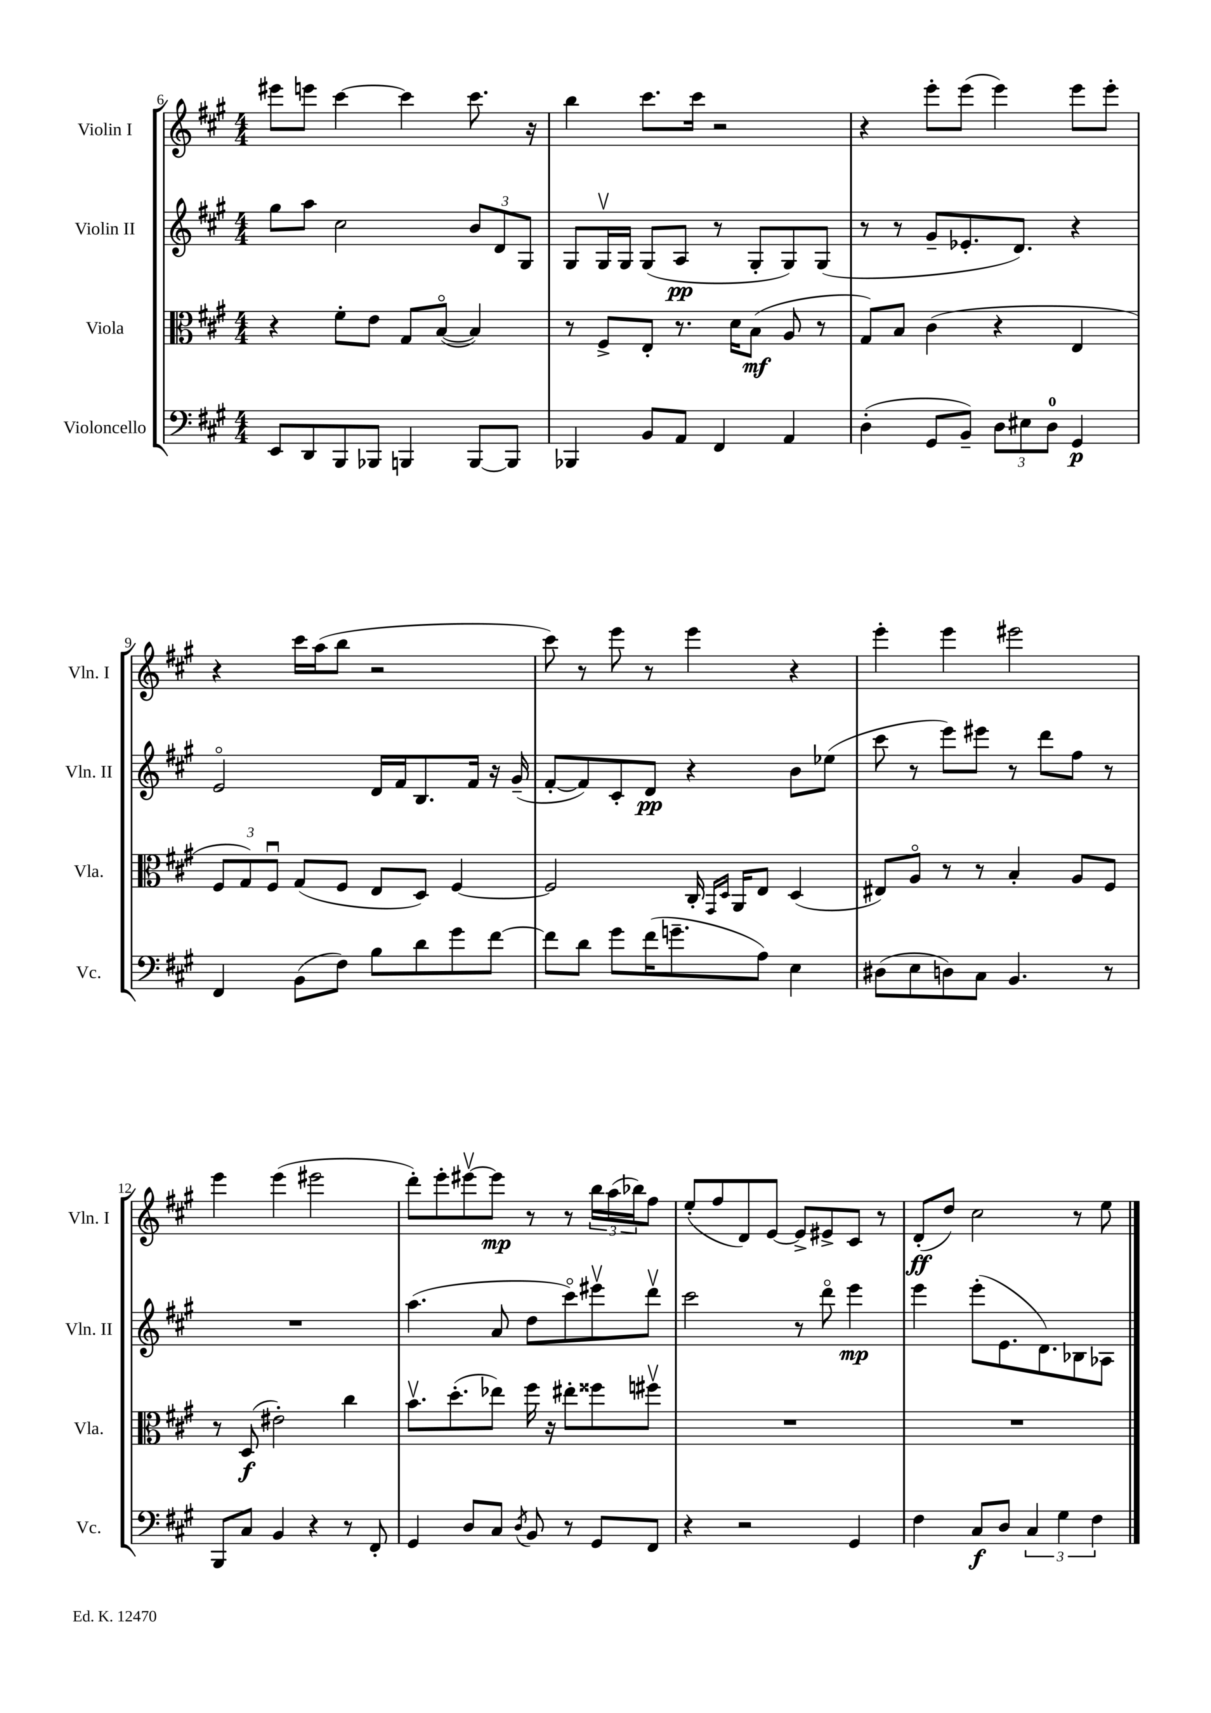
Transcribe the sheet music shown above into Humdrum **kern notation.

**kern	**dynam	**kern	**dynam	**kern	**dynam	**kern	**dynam
*part4	*part4	*part3	*part3	*part2	*part2	*part1	*part1
*staff4	*staff4	*staff3	*staff3	*staff2	*staff2	*staff1	*staff1
*I"Violoncello	*	*I"Viola	*	*I"Violin II	*	*I"Violin I	*
*I'Vc.	*	*I'Vla.	*	*I'Vln. II	*	*I'Vln. I	*
*clefF4	*	*clefC3	*	*clefG2	*	*clefG2	*
*k[f#c#g#]	*	*k[f#c#g#]	*	*k[f#c#g#]	*	*k[f#c#g#]	*
*M4/4	*	*M4/4	*	*M4/4	*	*M4/4	*
=6	=6	=6	=6	=6	=6	=6	=6
8EE/L	.	4r	.	8gg#\L	.	8eee#X\L	.
8DD/	.	.	.	8aa\J	.	8eeen\J	.
8BBB/	.	8f#'\L	.	2cc#\	.	[4ccc#\	.
8BBB-X/J	.	8e\J	.	.	.	.	.
4BBBn/	.	8G#/L	.	.	.	4ccc#\]	.
.	.	([8B/J	.	.	.	.	.
[8BBB/L	.	4B/])	.	12b/L	.	8.ccc#\	.
.	.	.	.	12d/	.	.	.
8BBB/J]	.	.	.	.	.	.	.
.	.	.	.	12G#/J	.	.	.
.	.	.	.	.	.	16r	.
=7	=7	=7	=7	=7	=7	=7	=7
4BBB-X/	.	8r	.	8G#/L	.	4bb\	.
.	.	8F#^/L	.	16G#v/L	.	.	.
.	.	.	.	16G#/JJ	.	.	.
8BB/L	.	8E'/J	.	(8G#/L	.	8.ccc#\L	.
8AA/J	.	8.r	.	8A/J	pp	.	.
.	.	.	.	.	.	16ccc#\Jk	.
4FF#/	.	.	.	8r	.	2r	.
.	.	16d\KL	.	.	.	.	.
.	.	(8B\J	mf	8G#'/L	.	.	.
4AA/	.	8A/	.	8G#/)	.	.	.
.	.	8r	.	(8G#/J	.	.	.
=8	=8	=8	=8	=8	=8	=8	=8
(4D'\	.	8G#/L)	.	8r	.	4r	.
.	.	8B/J	.	8r	.	.	.
8GG#/L	.	(4c#\	.	8g#~/L	.	8eee'\L	.
8BB~/J)	.	.	.	8.e-X'/	.	(8eee\J	.
12D\L	.	4r	.	.	.	4eee\)	.
.	.	.	.	8.d/J)	.	.	.
12E#X\	.	.	.	.	.	.	.
12D\J	.	.	.	.	.	.	.
4GG#/	p	4E/	.	4r	.	8eee\L	.
.	.	.	.	.	.	8eee'\J	.
!!LO:LB:g=z
=9	=9	=9	=9	=9	=9	=9	=9
4FF#/	.	12F#/L	.	2e/	.	4r	.
.	.	12G#/)	.	.	.	.	.
.	.	12F#u/J	.	.	.	.	.
(8BB\L	.	(8G#/L	.	.	.	16ccc#\LL	.
.	.	.	.	.	.	(16aa\J	.
8F#\J)	.	8F#/J	.	.	.	8bb\J	.
8B\L	.	8E/L	.	16d/LL	.	2r	.
.	.	.	.	16f#/J	.	.	.
8d\	.	8D/J)	.	8.B/	.	.	.
8g#\	.	[4F#/	.	.	.	.	.
.	.	.	.	16f#/Jk	.	.	.
[8f#\J	.	.	.	16r	.	.	.
.	.	.	.	(16g#~/	.	.	.
=10	=10	=10	=10	=10	=10	=10	=10
8f#\L]	.	2F#/]	.	[8f#'/L	.	8ccc#\)	.
8d\J	.	.	.	8f#/])	.	8r	.
8g#\L	.	.	.	8c#'/	.	8eee\	.
(16f#\K	.	.	.	8d/J	pp	8r	.
8.gn~\	.	.	.	.	.	.	.
.	.	16C#'/	.	4r	.	4eee\	.
.	.	16qqGG#/LL	.	.	.	.	.
.	.	16qqD/JJ	.	.	.	.	.
.	.	16AA/KL	.	.	.	.	.
8A\J)	.	8E/J	.	.	.	.	.
4E\	.	(4D/	.	8b\L	.	4r	.
.	.	.	.	(8ee-X\J	.	.	.
=11	=11	=11	=11	=11	=11	=11	=11
(8D#X\L	.	8E#X/L)	.	8ccc#\	.	4eee'\	.
8E\	.	8A/J	.	8r	.	.	.
8Dn\)	.	8r	.	8eee\L)	.	4eee\	.
8C#\J	.	8r	.	8eee#X\J	.	.	.
4.BB/	.	4B'/	.	8r	.	2eee#X\	.
.	.	.	.	8ddd\L	.	.	.
.	.	8A/L	.	8ff#\J	.	.	.
8r	.	8F#/J	.	8r	.	.	.
!!LO:LB:g=z
=12	=12	=12	=12	=12	=12	=12	=12
8BBB/L	.	8r	.	1r	.	4eee\	.
8C#/J	.	(8D/	f	.	.	.	.
4BB/	.	2e#X'\)	.	.	.	(4eee\	.
4r	.	.	.	.	.	2eee#X\	.
8r	.	4cc#\	.	.	.	.	.
8FF#'/	.	.	.	.	.	.	.
=13	=13	=13	=13	=13	=13	=13	=13
4GG#/	.	8.bv\L	.	(4.aa\	.	8ddd'\L)	.
.	.	.	.	.	.	8eee'\	.
.	.	(8.dd'\	.	.	.	.	.
8D/L	.	.	.	.	.	[8eee#Xv\	.
8C#/J	.	8ee-X\J)	.	8a/	.	8eee#\J]	mp
8qD/	.	.	.	.	.	.	.
8BB/	.	16ff#\	.	8dd\L	.	8r	.
.	.	16r	.	.	.	.	.
8r	.	8ee#X'\L	.	8ccc#\)	.	8r	.
8GG#/L	.	8ff##X\	.	8eee#Xv\	.	24bb\LL	.
.	.	.	.	.	.	(24aa\	.
.	.	.	.	.	.	24bb-X\J)	.
8FF#/J	.	8ff#Xv\J	.	8dddv\J	.	8ff#\J	.
=14	=14	=14	=14	=14	=14	=14	=14
4r	.	1r	.	2ccc#\	.	(8ee'/L	.
.	.	.	.	.	.	8ff#/	.
2r	.	.	.	.	.	8d/)	.
.	.	.	.	.	.	[8e/J	.
.	.	.	.	8r	.	8e^/L]	.
.	.	.	.	8ddd\	.	8e#X^/	.
4GG#/	.	.	.	4eee\	mp	8c#/J	.
.	.	.	.	.	.	8r	.
=15	=15	=15	=15	=15	=15	=15	=15
4F#\	.	1r	.	4eee\	.	(8d'/L	ff
.	.	.	.	.	.	8dd/J)	.
8C#/L	f	.	.	(8eee'\L	.	2cc#\	.
8D/J	.	.	.	8.e\	.	.	.
6C#/	.	.	.	.	.	.	.
.	.	.	.	8.d\)	.	.	.
6G#\	.	.	.	.	.	.	.
.	.	.	.	8B-X\	.	8r	.
6F#\	.	.	.	.	.	.	.
.	.	.	.	8A-X\J	.	8ee\	.
==	==	==	==	==	==	==	==
*-	*-	*-	*-	*-	*-	*-	*-
